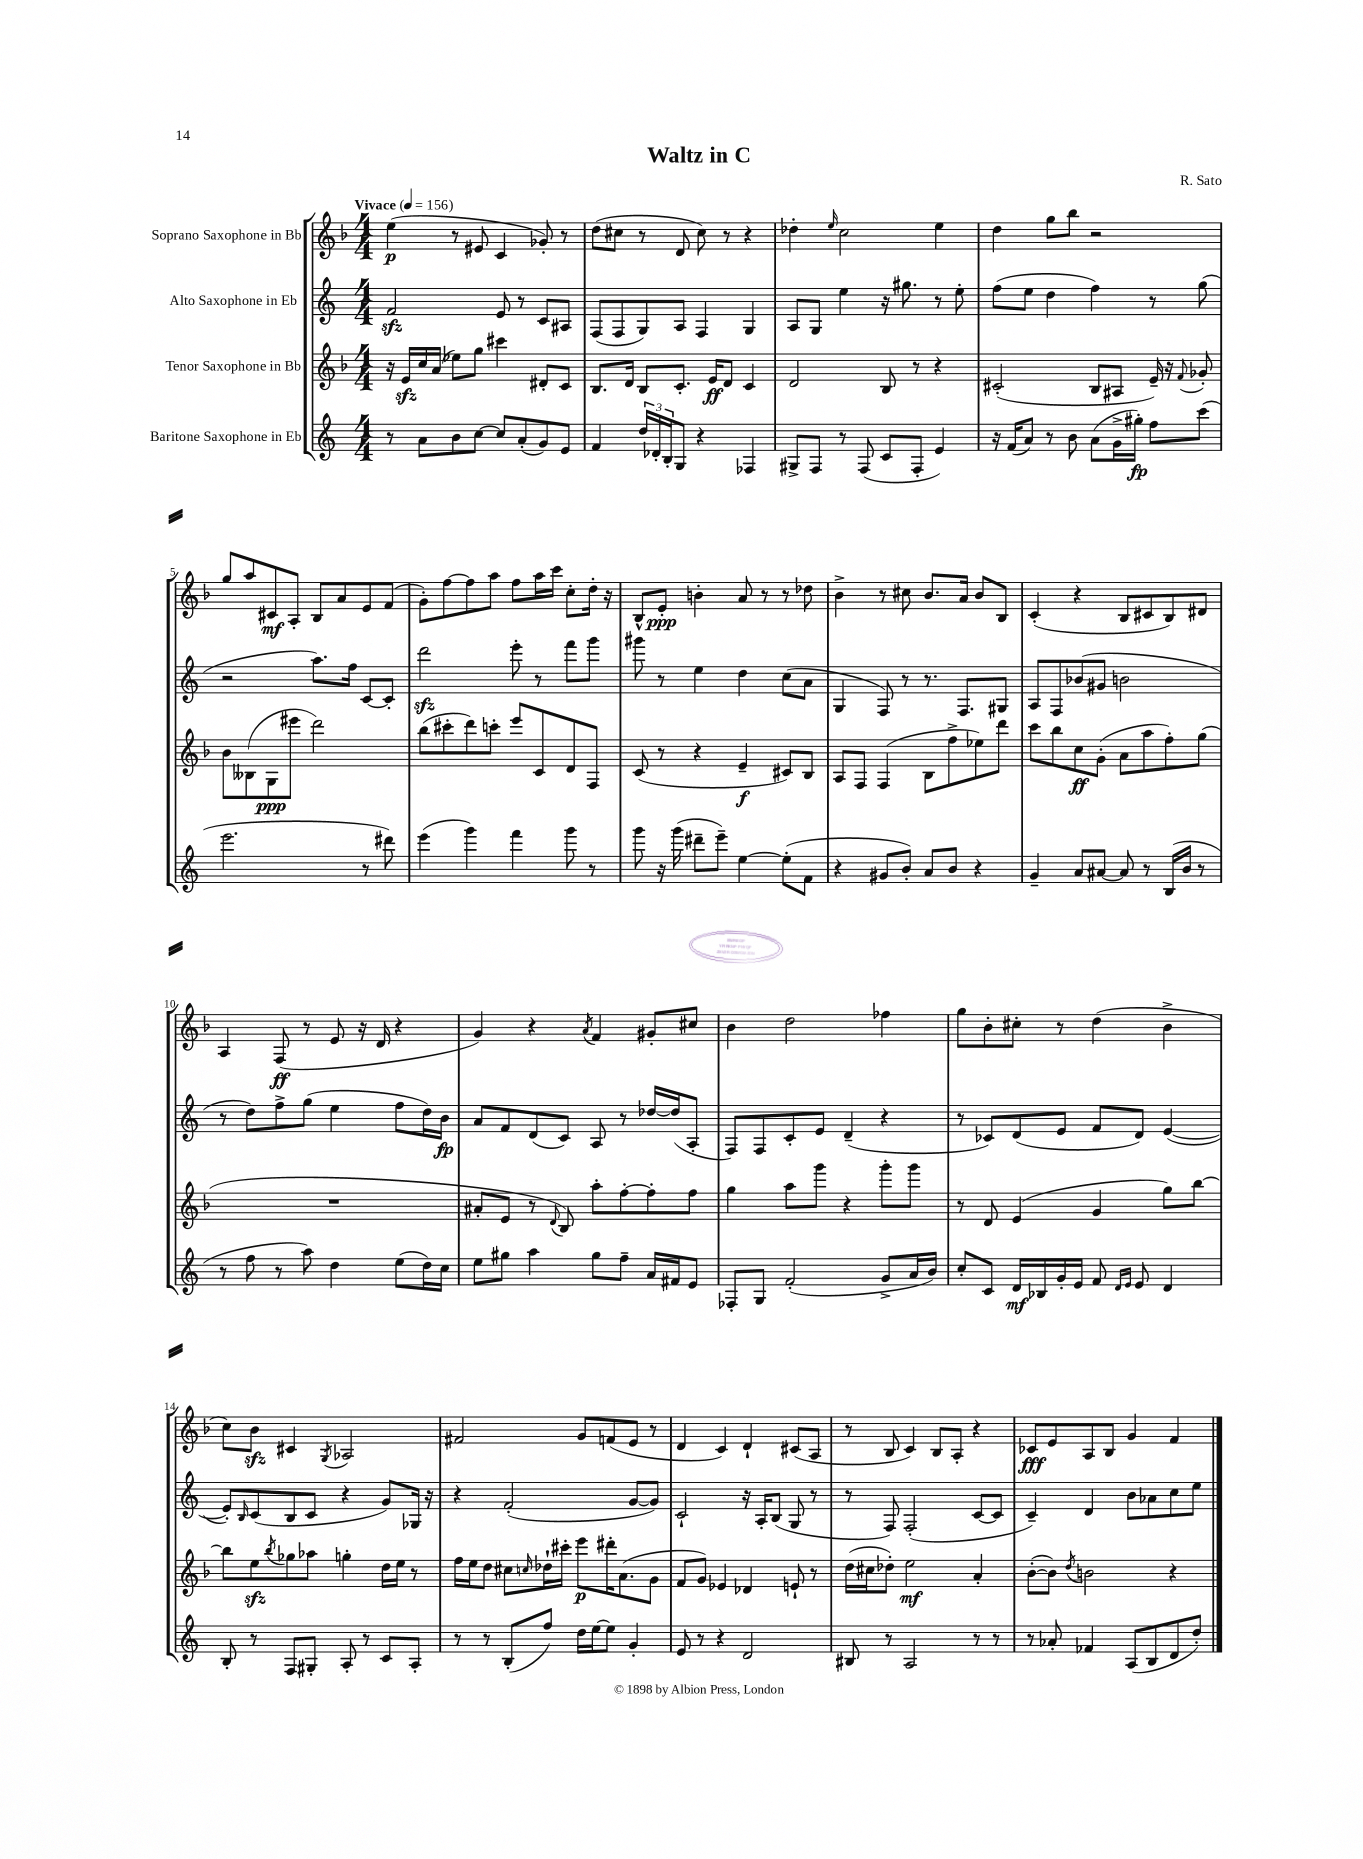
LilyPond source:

\header { title = "Waltz in C" composer = "R. Sato" }
<<
\new StaffGroup <<
\new Staff = "s0" \with { instrumentName = "Soprano Saxophone in Bb" } {
    \clef treble \key f \major \numericTimeSignature \time 4/4 \tempo "Vivace" 4 = 156
    e''4\p( r8 eis'8 c'4 ges'8-.) r8 |
    d''8( cis''8 r8 d'8 cis''8) r8 r4 |
    des''4-. \grace { e''16 } c''2 e''4 |
    d''4 g''8 bes''8 r2 |
    g''8 a''8 cis'8\mf a8-. bes8 a'8 e'8 f'8( |
    g'8-.) f''8~ f''8 a''8 f''8 a''16 c'''16 c''8-. d''16-. r16 |
    bes8-^ e'8-.\ppp b'4-. a'8 r8 r8 des''8 |
    bes'4-> r8 cis''8 bes'8. a'16 bes'8 bes8 |
    c'4-.( r4 bes8 cis'8 bes8) dis'8 |
    a4 f8\ff( r8 e'8 r16 d'16 r4 |
    g'4) r4 \acciaccatura { a'8 } f'4 gis'8-. cis''8 |
    bes'4 d''2 fes''4 |
    g''8 bes'8-. cis''8-. r8 d''4( bes'4-> |
    c''8) bes'8\sfz cis'4 \acciaccatura { g8 } aes2 |
    fis'2 g'8 f'8( e'8 r8 |
    d'4 c'4) d'4-! cis'8( a8 |
    r8 bes8 c'4) bes8 a8-. r4 |
    ces'8\fff e'8 a8 bes8 g'4 f'4 \bar "|." |
}
\new Staff = "s1" \with { instrumentName = "Alto Saxophone in Eb" } {
    \clef treble \key c \major \numericTimeSignature \time 4/4
    f'2\sfz e'8 r8 c'8 ais8 |
    f8( f8 g8) a8 f4 g4 |
    a8 g8 e''4 r16 gis''8. r8 e''8-. |
    f''8( e''8 d''4 f''4) r8 g''8( |
    r2 a''8.) f''16 c'8~ c'8-. |
    d'''2\sfz e'''8-. r8 f'''8 g'''8 |
    gis'''8 r8 e''4 d''4 c''8( a'8 |
    g4 f8) r8 r8. f8. gis8 |
    a8 f8 bes'8( gis'8 b'2 |
    r8 d''8) f''8-> g''8( e''4 f''8 d''16) b'16\fp |
    a'8 f'8 d'8( c'8) a8 r8 des''16~ des''16( a8-. |
    f8) f8 c'8-. e'8 d'4--( r4 |
    r8 ces'8) d'8( e'8 f'8 d'8) e'4~( |
    e'8-.) \grace { b16 } c'8( b8 c'8 r4 g'8) ges16 r16 |
    r4 f'2-.( g'8~ g'8) |
    c'2-! r16 a16-. b8( g8 r8 |
    r8 f8) f2-.( c'8~ c'8 |
    c'4--) d'4 b'8 aes'8 c''8 e''8 \bar "|." |
}
\new Staff = "s2" \with { instrumentName = "Tenor Saxophone in Bb" } {
    \clef treble \key f \major \numericTimeSignature \time 4/4
    r16 e'16\sfz c''16 a'16( ees''8) g''8 cis'''4 dis'8-. c'8 |
    bes8. d'16 bes8 c'8.-. e'16\ff d'8 c'4 |
    d'2 bes8 r8 r4 |
    cis'2-.( bes8 ais8 e'16--) r16 \appoggiatura { f'8 } ges'8-. |
    bes'8 beses8( g8\ppp eis'''8 d'''2) |
    bes''8( cis'''8-. d'''8) c'''8-. e'''8 c'8 d'8 f8 |
    c'8( r8 r4 e'4--\f cis'8) bes8 |
    a8 f8 f4( bes8 f''8-> ees''8) d'''8 |
    c'''8 bes''8 c''8\ff g'8-.( a'8 a''8 f''8-.) g''8( |
    R1 |
    ais'8-. e'8 r8 \appoggiatura { d'8 } bes8) a''8-. f''8~-. f''8-. f''8 |
    g''4 a''8 g'''8 r4 g'''8-. g'''8 |
    r8 d'8 e'4( g'4 g''8) bes''8~ |
    bes''8 e''8\sfz \acciaccatura { bes''8 } ges''8 aes''8 g''4-. d''16 e''16 r8 |
    f''16 e''16 d''8 cis''8 \grace { c''16 } des''16-! cis'''16-. e'''8\p dis'''16-. a'8.( g'8 |
    f'8 g'8) ees'4 des'4 e'8-! r8 |
    d''16( cis''16 des''8-.) e''2\mf a'4-. |
    bes'8~-.( bes'8) \acciaccatura { d''8 } b'2 r4 \bar "|." |
}
\new Staff = "s3" \with { instrumentName = "Baritone Saxophone in Eb" } {
    \clef treble \key c \major \numericTimeSignature \time 4/4
    r8 a'8 b'8 c''8~ c''8 a'8-.( g'8) e'8 |
    f'4 \tuplet 3/2 { d''16 des'16-. b16-. } g8 r4 fes4 |
    gis8-> f8 r8 f8( c'8 f8-. e'4) |
    r16 f'16( a'8) r8 b'8 a'8( g'16-> gis''16-.\fp) f''8 c'''8( |
    e'''2. r8 dis'''8) |
    e'''4( g'''4) f'''4 g'''8 r8 |
    g'''8 r16 g'''16( dis'''8-- e'''8--) e''4~ e''8-.( f'8 |
    r4 gis'8 b'8-.) a'8 b'8 r4 |
    g'4-- a'8 ais'8~ ais'8 r8 b16( b'16 r8 |
    r8 f''8 r8 a''8) d''4 e''8( d''16) c''16 |
    e''8 gis''8 a''4 gis''8 f''8-- a'16 fis'16 e'8 |
    fes8-. g8 f'2-.( g'8-> a'16 b'16) |
    c''8-. c'8 d'16\mf bes16 g'16-. e'16 f'8 \grace { d'16 e'16 } e'8 d'4 |
    b8-. r8 f8 gis8-. a8-. r8 c'8 a8-. |
    r8 r8 b8-.( f''8) d''16 e''16~ e''8 g'4-. |
    e'8 r8 r4 d'2 |
    bis8 r8 a2 r8 r8 |
    r8 aes'8-. fes'4 a8( b8 d'8 d''8-.) \bar "|." |
}
>>
>>
